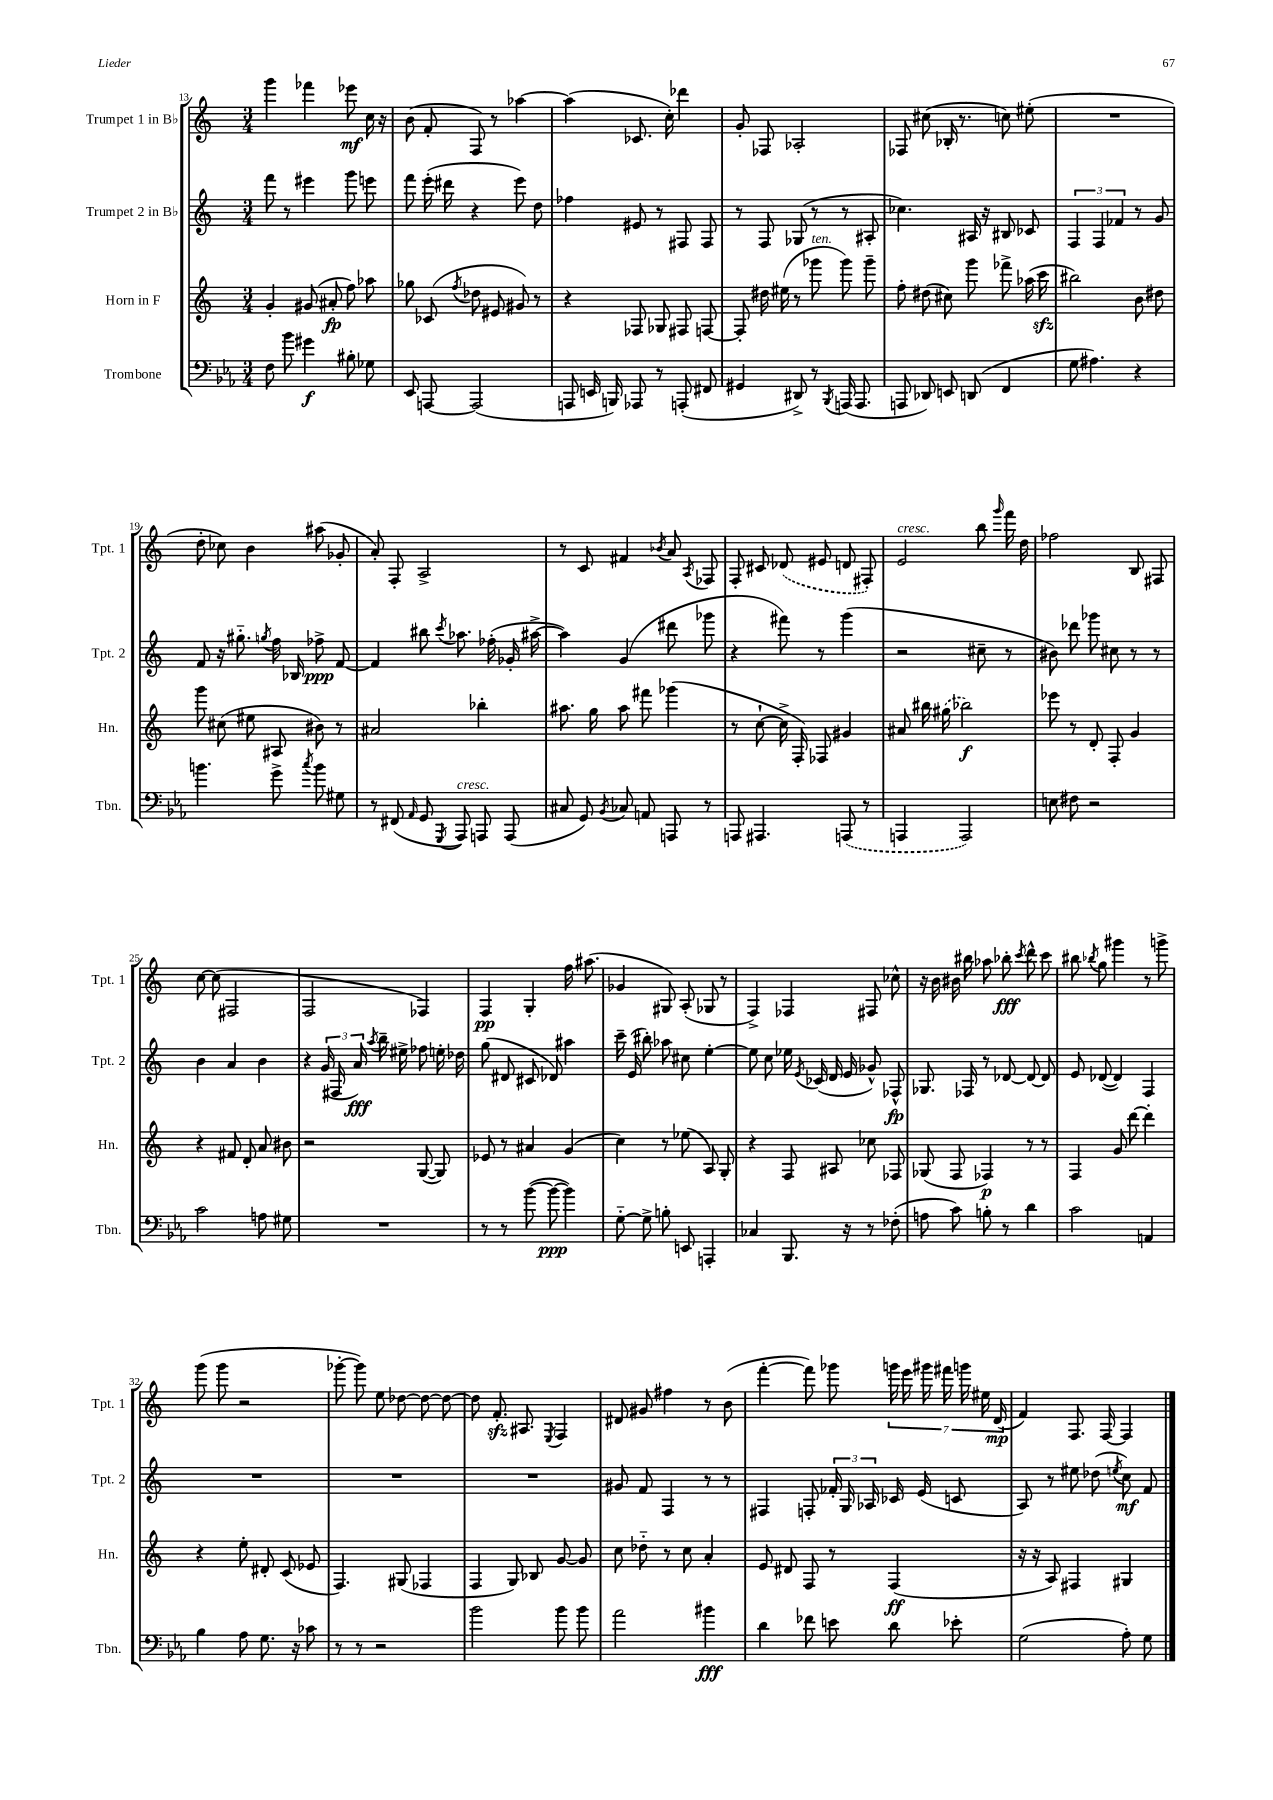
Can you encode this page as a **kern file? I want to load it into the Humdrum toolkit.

**kern	**dynam	**kern	**dynam	**kern	**dynam	**kern	**dynam
*part4	*part4	*part3	*part3	*part2	*part2	*part1	*part1
*staff4	*staff4	*staff3	*staff3	*staff2	*staff2	*staff1	*staff1
*I"Trombone	*	*I"Horn in F	*	*I"Trumpet 2 in B♭	*	*I"Trumpet 1 in B♭	*
*I'Tbn.	*	*I'Hn.	*	*I'Tpt. 2	*	*I'Tpt. 1	*
*clefF4	*	*clefG2	*	*clefG2	*	*clefG2	*
*k[b-e-a-]	*	*k[]	*	*k[]	*	*k[]	*
*M3/4	*	*M3/4	*	*M3/4	*	*M3/4	*
=13	=13	=13	=13	=13	=13	=13	=13
8F\	.	4g'/	.	8fff\	.	4ggg\	.
8b-\	.	.	.	8r	.	.	.
4g#X\	f	(8g#X/	.	4eee#X\	.	4fff-X\	.
.	.	8a#X'/	fp	.	.	.	.
8B#X'\	.	8ff\)	.	8ggg\	.	8eee-X\	mf
8G-X\	.	8aa-X\	.	8eeen\	.	16cc\	.
.	.	.	.	.	.	16r	.
=14	=14	=14	=14	=14	=14	=14	=14
8EE-/	.	8gg-X\	.	8fff\	.	(8b\	.
[8AAAn/	.	(8c-X/	.	(16eee'\	.	8f'/	.
.	.	.	.	16ddd#X\	.	.	.
.	.	8qff/	.	.	.	.	.
(2AAA/]	.	8dd-X\	.	4r	.	8F/)	.
.	.	8e#X/	.	.	.	8r	.
.	.	8g#X/)	.	8eee\)	.	[4aa-X\	.
.	.	8r	.	8dd\	.	.	.
=15	=15	=15	=15	=15	=15	=15	=15
8AAAn/	.	4r	.	4ff-X\	.	(4aa-\]	.
16EEn/	.	.	.	.	.	.	.
16BBBn/)	.	.	.	.	.	.	.
8AAA-X/	.	8F-X/	.	8e#X/	.	8.c-X/	.
8r	.	8G-X/	.	8r	.	.	.
.	.	.	.	.	.	16cc'\)	.
(8AAAn'/	.	8F#X/	.	8F#X/	.	4ddd-X\	.
8FF#X/	.	[8Fn/	.	8F#/	.	.	.
=16	=16	=16	=16	=16	=16	=16	=16
4GG#X/	.	8F'/]	.	8r	.	8g'/	.
.	.	16dd#X\	.	8F/	.	8F-X/	.
.	.	(16ee#X\	.	.	.	.	.
8DD#X^/)	.	8r	.	(8G-X/	.	2A-X'/	.
!	!	!LO:TX:a:i:t=ten.	!	!	!	!	!
8r	.	8ggg-X\	.	8r	.	.	.
8qBBB-/	.	.	.	.	.	.	.
(16AAAn/	.	8ggg-\)	.	8r	.	.	.
8.AAA/	.	.	.	.	.	.	.
.	.	8ggg-~\	.	8A#X'/	.	.	.
=17	=17	=17	=17	=17	=17	=17	=17
8AAAn/	.	8ff'\	.	4.cc-X\)	.	8F-X/	.
8DD-X/)	.	(8dd#X\	.	.	.	(8cc#X\	.
8EEn/	.	8cc#X\)	.	.	.	16B-X'/	.
.	.	.	.	.	.	8.r	.
(8DDn/	.	8ggg\	.	16A#X/	.	.	.
.	.	.	.	16r	.	.	.
4FF/	.	8fff-X^\	.	8B#X/	.	8ccn\)	.
.	.	(16aa-X\	.	8c-X/	.	(8ee#X'\	.
.	.	16ccczz\	.	.	.	.	.
=18	=18	=18	=18	=18	=18	=18	=18
8G\	.	2bb#X\)	.	6F/	.	2.r	.
4.A#X\)	.	.	.	.	.	.	.
.	.	.	.	6F/	.	.	.
.	.	.	.	6f-X/	.	.	.
4r	.	8b\	.	8r	.	.	.
.	.	8dd#X\	.	8g/	.	.	.
!!LO:LB:g=z
=19	=19	=19	=19	=19	=19	=19	=19
4.bn\	.	8ggg\	.	8f/	.	8dd'\	.
.	.	(8cc#X\	.	16r	.	8cc-X\)	.
.	.	.	.	8.gg#X\	.	.	.
.	.	8ee#X\	.	.	.	4b\	.
.	.	.	.	8qggn/	.	.	.
8g^\	.	8A#X/	.	16ff\	.	.	.
.	.	.	.	16B-X/	.	.	.
8qcc/	.	.	.	.	.	.	.
8b\	.	8b#X\)	.	8ff-X^\	ppp	(8aa#X\	.
8G#X\	.	8r	.	[8f/	.	8g-X'/	.
=20	=20	=20	=20	=20	=20	=20	=20
8r	.	2a#X/	.	4f/]	.	8a'/)	.
(8FF#X/	.	.	.	.	.	8F'/	.
16qqAA-/	.	.	.	.	.	.	.
8GG/	.	.	.	8bb#X\	.	2A^/	.
8qGGG/	.	.	.	8qccc/	.	.	.
!LO:TX:a:i:t=cresc.	!	!	!	!	!	!	!
8AAA-/)	.	.	.	8.aa-X\	.	.	.
8AAAn/	.	4bb-X'\	.	.	.	.	.
.	.	.	.	(16ff-X'\	.	.	.
(8AAA/	.	.	.	16g-X'/	.	.	.
.	.	.	.	[16aa#X^\	.	.	.
=21	=21	=21	=21	=21	=21	=21	=21
8C#X/	.	8.aa#X\	.	4aa#\])	.	8r	.
8GG/)	.	.	.	.	.	8c/	.
.	.	16gg\	.	.	.	.	.
8qBB-/	.	.	.	.	.	.	.
8C-X/	.	8aa#\	.	(4g/	.	4f#X/	.
8AAn/	.	8fff#X\	.	.	.	.	.
.	.	.	.	.	.	8qb-X/	.
8AAAn/	.	(4ggg-X\	.	8ddd#X\	.	8a/	.
.	.	.	.	.	.	8qA/	.
8r	.	.	.	8ggg-X\	.	8F-X/	.
=22	=22	=22	=22	=22	=22	=22	=22
8AAAn/	.	8r	.	4r	.	8F'/	.
4.AAA#X/	.	[8cc`\	.	.	.	8c#X/	.
.	.	16cc^\]	.	8fff#X\)	.	(8d-X/	.
.	.	16F'/)	.	.	.	.	.
.	.	8F-X/	.	8r	.	8e#X/	.
(8AAAn/	.	4g#X/	.	(4ggg\	.	8dn/	.
8r	.	.	.	.	.	8F#X'/)	.
=23	=23	=23	=23	=23	=23	=23	=23
!	!	!	!	!	!	!LO:TX:a:i:t=cresc.	!
4AAAn/	.	8a#X/	.	2r	.	2e/	.
.	.	16bb#X\	.	.	.	.	.
.	.	(16gg#X\	.	.	.	.	.
2AAA/)	.	2bb-X\)	f	.	.	.	.
.	.	.	.	8cc#X~\	.	8bb\	.
.	.	.	.	.	.	16qqggg/	.
.	.	.	.	8r	.	16fff\	.
.	.	.	.	.	.	16dd\	.
=24	=24	=24	=24	=24	=24	=24	=24
8En\	.	8eee-X\	.	8b#X\)	.	2ff-X\	.
8F#X\	.	8r	.	8ddd-X\	.	.	.
2r	.	8d'/	.	8ggg-X\	.	.	.
.	.	8F'/	.	8cc#X\	.	.	.
.	.	4g/	.	8r	.	8B/	.
.	.	.	.	8r	.	8F#X/	.
!!LO:LB:g=z
=25	=25	=25	=25	=25	=25	=25	=25
2c\	.	4r	.	4b\	.	[8cc\	.
.	.	.	.	.	.	(8cc\]	.
.	.	8f#X/	.	4a/	.	2F#X/	.
.	.	8d'/	.	.	.	.	.
8An\	.	8a/	.	4b\	.	.	.
8G#X\	.	8b#X\	.	.	.	.	.
=26	=26	=26	=26	=26	=26	=26	=26
2.r	.	2r	.	4r	.	2F/	.
.	.	.	.	(24g/	.	.	.
.	.	.	.	24F#X/	.	.	.
.	.	.	.	24a/)	fff	.	.
.	.	.	.	8qaa/	.	.	.
.	.	.	.	16bb~\	.	.	.
.	.	.	.	16ee#X^\	.	.	.
.	.	([8G/	.	8ff-X\	.	4F-X/)	.
.	.	8G/])	.	16een'\	.	.	.
.	.	.	.	16dd-X\	.	.	.
=27	=27	=27	=27	=27	=27	=27	=27
8r	.	8e-X/	.	(8gg\	.	4F/	pp
8r	.	8r	.	8d#X/	.	.	.
([8b-\	.	4a#X/	.	8c#X/	.	4G'/	.
8b-\_	ppp	.	.	8d-X/)	.	.	.
4b-\])	.	(4g/	.	4aa#X\	.	16ff\	.
.	.	.	.	.	.	(8.aa#X\	.
=28	=28	=28	=28	=28	=28	=28	=28
[8G\	.	4cc\)	.	16ccc~\	.	4g-X/	.
.	.	.	.	(16e/	.	.	.
8G^\]	.	.	.	8bb#X'\)	.	.	.
8Bn'\	.	8r	.	8aa-X\	.	8G#X/)	.
8EEn/	.	(8ee-X\	.	8cc#X\	.	(8A'/	.
4AAAn'/	.	8A/)	.	[4ee'\	.	8G-X/	.
.	.	8G'/	.	.	.	8r	.
=29	=29	=29	=29	=29	=29	=29	=29
4C-X/	.	4r	.	8ee\]	.	4F^/)	.
.	.	.	.	8cc\	.	.	.
8.BBB-/	.	8F/	.	16ee-X\	.	4F-X/	.
.	.	.	.	8qe/	.	.	.
.	.	.	.	(16c-X/	.	.	.
.	.	8A#X/	.	16d/	.	.	.
16r	.	.	.	16e/	.	.	.
8r	.	8cc-X\	.	8g-X^^/)	.	8F#X/	.
(8F-X'\	.	8F-X/	.	8F-X^^/	fp	8cc-X^^\	.
=30	=30	=30	=30	=30	=30	=30	=30
8An\	.	(8G-X/	.	8.G-X/	.	16r	.
.	.	.	.	.	.	16b\	.
8c\)	.	8F/	.	.	.	16b#X\	.
.	.	.	.	16F-X/	.	16bb#X\	.
8Bn'\	.	4F-X/)	p	8r	.	8aa-X\	.
8r	.	.	.	[8d-X/	.	8bb-X'\	fff
.	.	.	.	.	.	8qccc/	.
4d\	.	8r	.	8d-/_	.	8ddd^^\	.
.	.	8r	.	8d-/]	.	8ccc\	.
=31	=31	=31	=31	=31	=31	=31	=31
2c\	.	4F/	.	8e/	.	8bb#X\	.
.	.	.	.	.	.	8qbb-X/	.
.	.	.	.	([8d-X/	.	8gg\	.
.	.	8g/	.	4d-/])	.	4ggg#X\	.
.	.	[8ddd\	.	.	.	.	.
4AAn/	.	4ddd'\]	.	4F/	.	8r	.
.	.	.	.	.	.	8gggn^\	.
!!LO:LB:g=z
=32	=32	=32	=32	=32	=32	=32	=32
4B-\	.	4r	.	2.r	.	(8ggg\	.
.	.	.	.	.	.	8ggg\	.
8A-\	.	8ee'\	.	.	.	2r	.
8.G\	.	8d#X'/	.	.	.	.	.
.	.	(8c/	.	.	.	.	.
16r	.	.	.	.	.	.	.
8c-X\	.	8e-X/	.	.	.	.	.
=33	=33	=33	=33	=33	=33	=33	=33
8r	.	4.F/)	.	2.r	.	[8ggg-X'\	.
8r	.	.	.	.	.	8ggg-\])	.
2r	.	.	.	.	.	8ee\	.
.	.	(8G#X/	.	.	.	[8dd-X\	.
.	.	4F-X/	.	.	.	8dd-\_	.
.	.	.	.	.	.	8dd-\_	.
=34	=34	=34	=34	=34	=34	=34	=34
2b-\	.	4F/	.	2.r	.	8dd-\]	.
.	.	.	.	.	.	8.fzz'/	.
.	.	8G/)	.	.	.	.	.
.	.	.	.	.	.	8.A#X/	.
.	.	8B-X/	.	.	.	.	.
.	.	.	.	.	.	8qE/	.
8b-\	.	[8g/	.	.	.	4F/	.
8b-\	.	8g/]	.	.	.	.	.
=35	=35	=35	=35	=35	=35	=35	=35
2a-\	.	8cc\	.	8g#X/	.	8d#X/	.
.	.	8dd-X\	.	8f/	.	8g#X/	.
.	.	8r	.	4F/	.	4ff#X\	.
.	.	8cc\	.	.	.	.	.
4b#X\	fff	4a'/	.	8r	.	8r	.
.	.	.	.	8r	.	(8b\	.
=36	=36	=36	=36	=36	=36	=36	=36
4d\	.	8e/	.	4F#X/	.	[4fff'\	.
.	.	8d#X/	.	.	.	.	.
8f-X\	.	8F/	.	8Fn'/	.	8fff\])	.
8en\	.	8r	.	24f-X'/	.	8ggg-X\	.
.	.	.	.	24G/	.	.	.
.	.	.	.	24A-X/	.	.	.
8d\	.	(4F/	ff	16c-X/	.	28gggn\	.
.	.	.	.	.	.	28eee\	.
.	.	.	.	(16e/	.	.	.
.	.	.	.	.	.	28ggg#X\	.
.	.	.	.	.	.	28fff#X\	.
8e-X'\	.	.	.	8cn/	.	.	.
.	.	.	.	.	.	28gggn\	.
.	.	.	.	.	.	28ee#X\	.
.	.	.	.	.	.	(28d/	mp
=37	=37	=37	=37	=37	=37	=37	=37
(2G\	.	16r	.	8A/)	.	4f/)	.
.	.	16r	.	.	.	.	.
.	.	8A/)	.	8r	.	.	.
.	.	4F#X/	.	8ee#X\	.	8.F/	.
.	.	.	.	(8dd-X\	.	.	.
.	.	.	.	.	.	[16F/	.
.	.	.	.	8qeen/	.	.	.
8A-'\)	.	4G#X/	.	8cc\)	mf	4F/]	.
8G\	.	.	.	8f/	.	.	.
==	==	==	==	==	==	==	==
*-	*-	*-	*-	*-	*-	*-	*-
